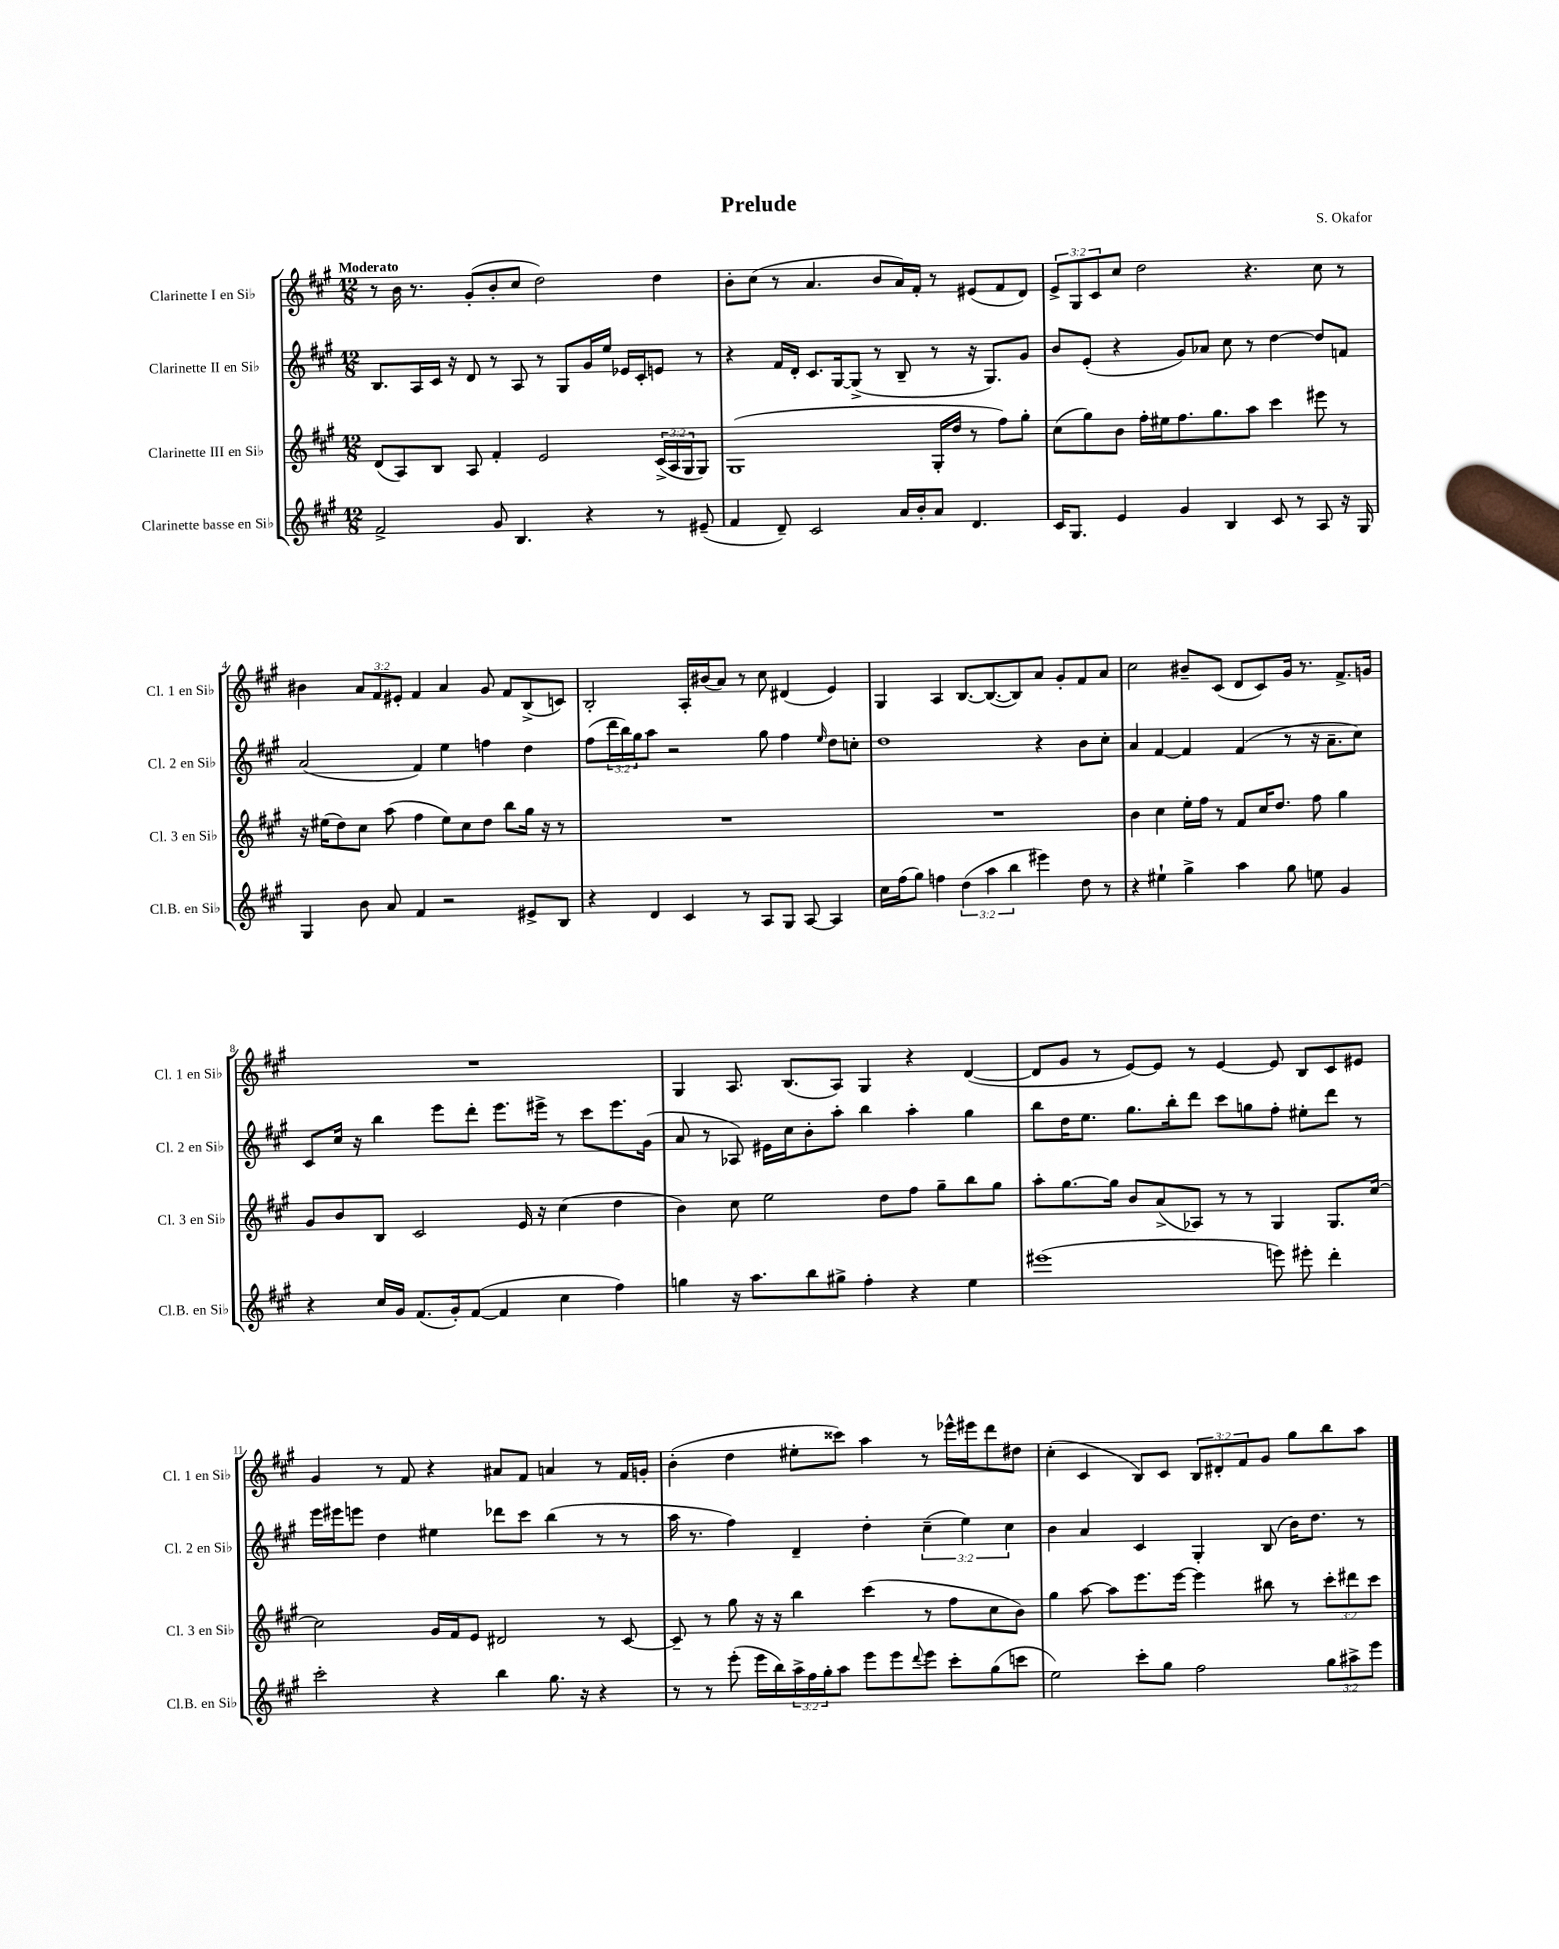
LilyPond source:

\header { title = "Prelude" composer = "S. Okafor" }
<<
\new StaffGroup <<
\new Staff = "s0" \with { instrumentName = "Clarinette I en Sib" shortInstrumentName = "Cl. 1 en Sib" } {
    \clef treble \key a \major \numericTimeSignature \time 12/8 \override Staff.TupletNumber.text = #tuplet-number::calc-fraction-text \tempo "Moderato"
    r8 b'16 r8. gis'8-.( b'8-. cis''8 d''2) d''4 |
    b'8-. cis''8( r8 a'4. b'8 a'16) fis'16-. r8 eis'8( fis'8 d'8) |
    \tuplet 3/2 { e'8-> gis8 cis'8 } cis''8 d''2 r4. cis''8 r8 |
    bis'4 \tuplet 3/2 { a'8 fis'8 eis'8-. } fis'4 a'4 gis'8 fis'8 b8->( c'8) |
    b2-. a16-. bis'16( a'8) r8 cis''8 dis'4( e'4) |
    gis4 a4 b8.~ b8.~( b8) a'8 gis'8-. fis'8 a'8 |
    cis''2 bis'8-- cis'8( d'8 cis'8) gis'16 r8. fis'8.-> g'16 |
    R1. |
    gis4 a8. b8.( a8) gis4 r4 d'4~( |
    d'8 gis'8 r8 e'8~) e'8 r8 e'4~ e'8 b8 cis'8 eis'8 |
    gis'4 r8 fis'8 r4 ais'8 fis'8 a'4 r8 fis'16 g'16-. |
    b'4-.( d''4 eis''8-. cisis'''8) a''4 r8 ees'''16-^ eis'''16 d'''8 dis''8 |
    cis''4-.( cis'4 b8) cis'8 \tuplet 3/2 { b8 dis'8-. fis'8 } gis'8 gis''8 b''8 a''8 \bar "|." |
}
\new Staff = "s1" \with { instrumentName = "Clarinette II en Sib" shortInstrumentName = "Cl. 2 en Sib" } {
    \clef treble \key a \major \numericTimeSignature \time 12/8 \override Staff.TupletNumber.text = #tuplet-number::calc-fraction-text
    b8. a16 cis'16 r16 d'8 r8 a8 r8 gis8 gis'16 e''16 ees'16 cis'16-. e'8 r8 |
    r4 fis'16 d'16-. cis'8. gis16~ gis8->( r8 b8-- r8 r16 gis8.) gis'8 |
    b'8 e'8-.( r4 gis'8) aes'8 cis''8 r8 d''4~ d''8 f'8 |
    a'2( fis'4) e''4 f''4 d''4 |
    fis''8( \tuplet 3/2 { d'''16 b''16) gis''16 } a''8 r2 gis''8 fis''4 \grace { e''16 } d''8 c''8-. |
    d''1 r4 b'8 cis''8-. |
    a'4 fis'4~ fis'4 fis'4( r8 r16 a'8.-- cis''8) |
    cis'8 cis''16 r16 b''4 e'''8 d'''8-. e'''8. eis'''16-> r8 cis'''8 eis'''8. gis'16( |
    a'8 r8 aes8) eis'16 cis''16 b'8-. a''8-. b''4 a''4-. gis''4 |
    b''8 d''16 e''8. gis''8. b''16-. d'''8 cis'''8 g''8 fis''8-. eis''8-. d'''8 r8 |
    e'''16 eis'''16 e'''8 d''4 eis''4 des'''8 cis'''8 b''4( r8 r8 |
    a''16 r8. fis''4) d'4-- d''4-. \tuplet 3/2 { cis''4--( e''4) cis''4 } |
    b'4 a'4 cis'4 gis4-. b8( b'16) d''8. r8 \bar "|." |
}
\new Staff = "s2" \with { instrumentName = "Clarinette III en Sib" shortInstrumentName = "Cl. 3 en Sib" } {
    \clef treble \key a \major \numericTimeSignature \time 12/8 \override Staff.TupletNumber.text = #tuplet-number::calc-fraction-text
    d'8( a8) b8 a8 fis'4-. e'2 \tuplet 3/2 { cis'16->( a16 gis16 } gis8) |
    gis1( gis16-. d''16 r8 fis''8) gis''8-. |
    cis''8( gis''8) b'8 fis''16-. eis''16 fis''8. gis''8. a''8 cis'''4 eis'''8 r8 |
    r16 eis''16( d''8) cis''8 a''8( fis''4 eis''8) cis''8 d''8 b''8 gis''16 r16 r8 |
    R1. |
    R1. |
    b'4 cis''4 e''16-. fis''16 r8 fis'8 cis''16 d''8. fis''8 gis''4 |
    gis'8 b'8 b8 cis'2 e'16 r16 cis''4( d''4 |
    b'4) cis''8 e''2 d''8 fis''8 gis''8-- b''8 gis''8 |
    a''8-. gis''8.~ gis''16 b'8 a'8->( aes8) r8 r8 gis4 gis8. cis''16~ |
    cis''2 gis'16 fis'16 e'8 dis'2 r8 cis'8~ |
    cis'8-- r8 gis''8 r16 r16 b''4 cis'''4( r8 fis''8 cis''8 b'8) |
    gis''4 a''8~ a''8 e'''8. e'''16~ e'''4 bis''8 r8 \tuplet 3/2 { cis'''8-. dis'''8 cis'''8 } \bar "|." |
}
\new Staff = "s3" \with { instrumentName = "Clarinette basse en Sib" shortInstrumentName = "Cl.B. en Sib" } {
    \clef treble \key a \major \numericTimeSignature \time 12/8 \override Staff.TupletNumber.text = #tuplet-number::calc-fraction-text
    fis'2-> gis'8 b4. r4 r8 eis'8--( |
    fis'4 d'8--) cis'2 a'16 b'16-. a'8 d'4. |
    cis'16 gis8. e'4 gis'4 b4 cis'8 r8 a8 r16 gis16 |
    gis4 b'8 a'8 fis'4 r2 eis'8-> b8 |
    r4 d'4 cis'4 r8 a8 gis8 a8~ a4 |
    cis''16 fis''16( gis''8) f''4 \tuplet 3/2 { d''4( a''4 b''4 } eis'''4) d''8 r8 |
    r4 eis''4-! gis''4-> a''4 gis''8 e''8 gis'4 |
    r4 cis''16 gis'16 fis'8.( gis'16-.) fis'8~( fis'4 cis''4 fis''4) |
    g''4 r16 a''8. b''8 gis''8-> fis''4-. r4 e''4 |
    eis'''1( e'''8) eis'''8-. d'''4-. |
    cis'''2-. r4 b''4 gis''8. r16 r4 |
    r8 r8 e'''8-.( e'''16 b''16) \tuplet 3/2 { a''16-> fis''16 gis''16-. } a''8 e'''8 e'''8 \appoggiatura { d'''8 } e'''8 cis'''8-. gis''8( c'''8 |
    e''2) cis'''8-. gis''8 fis''2 \tuplet 3/2 { gis''8 ais''8-> e'''8 } \bar "|." |
}
>>
>>
